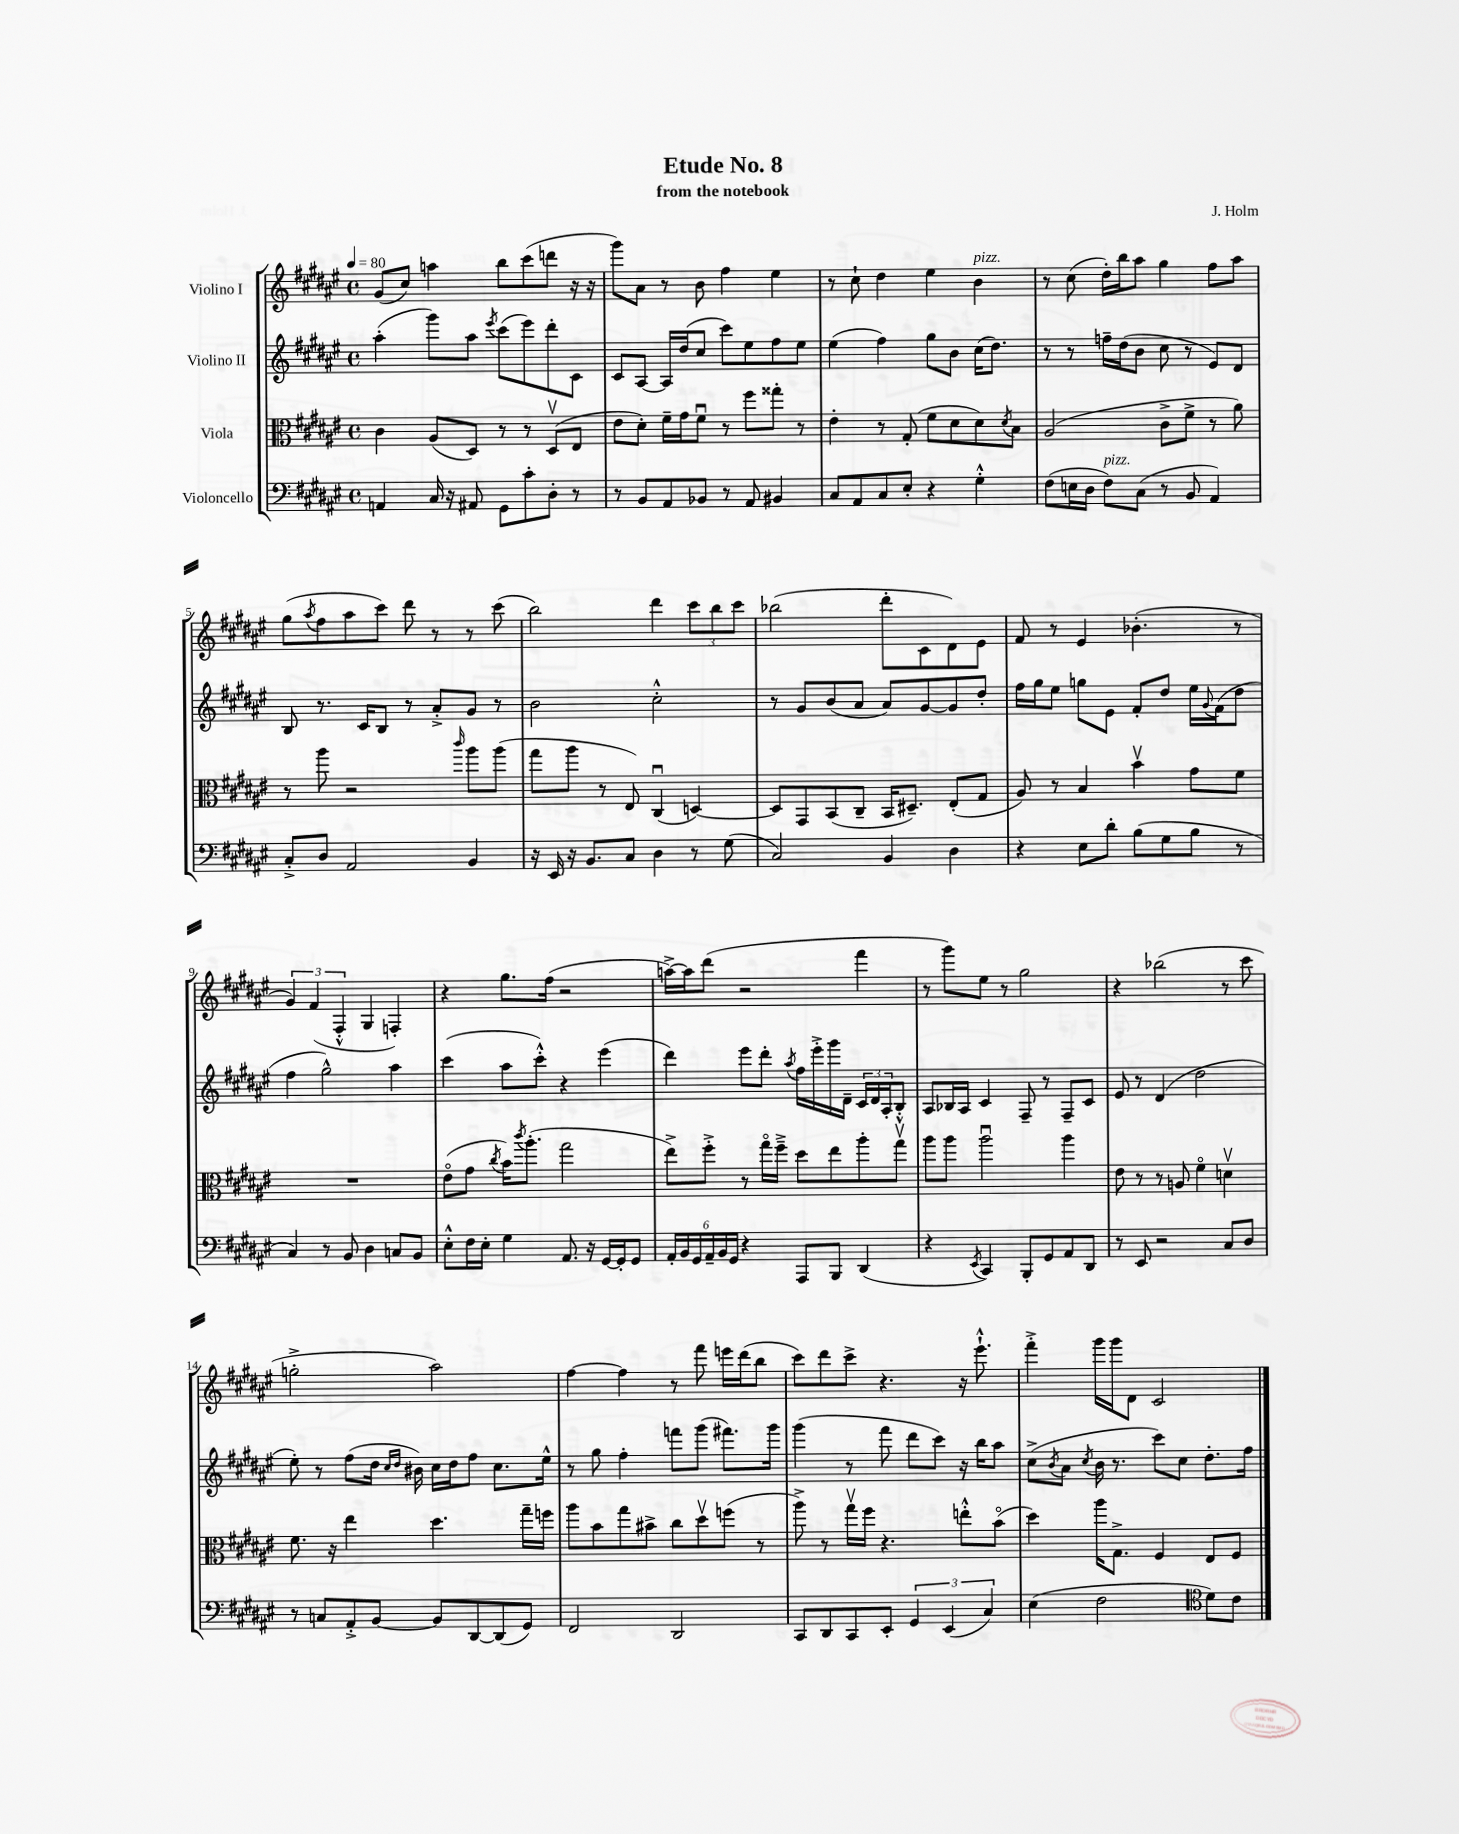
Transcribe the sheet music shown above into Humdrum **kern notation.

**kern	**kern	**kern	**kern
*staff4	*staff3	*staff2	*staff1
*clefF4	*clefC3	*clefG2	*clefG2
*k[f#c#g#d#a#e#]	*k[f#c#g#d#a#e#]	*k[f#c#g#d#a#e#]	*k[f#c#g#d#a#e#]
*M4/4	*M4/4	*M4/4	*M4/4
*met(c)	*met(c)	*met(c)	*met(c)
*MM80	*MM80	*MM80	*MM80
4AA	4c#	(4aa#'	(8g#
.	.	.	8cc#)
16C#	(8A#	8ggg#)	4aa
16r	.	.	.
8AA#	8D#)	8aa#	.
.	.	8qeee#	.
8GG#	8r	(8ccc#	8bb
8c#'	8r	8eee#)	(8ccc#
8D#'	(8D#v	8ddd#'	8ddd
8r	8E#	8c#	16r
.	.	.	16r
=	=	=	=
8r	8e#	8c#	8ggg#)
8BB	8d#')	[8A#	8a#
8AA#	16f#~	16A#]	8r
.	16g#	(16dd#	.
8BB-	8f#u	8cc#	8b
8r	8r	8ccc#)	4ff#
8AA#	8ff#	8ee#	.
4BB#	8gg##'	8ff#	4ee#
.	8r	8ee#	.
=	=	=	=
8C#	4e#'	(4ee#	8r
8AA#	.	.	8cc#`
8C#	8r	4ff#)	4dd#
8E#'	(8G#'	.	.
4r	8f#	8gg#	4ee#
.	8d#	8b	.
4G#'^^	8d#)	(16cc#	4b
.	.	8.dd#)	.
.	8qd#	.	.
.	8B	.	.
=	=	=	=
(8F#	(2A#	8r	8r
16E	.	8r	(8cc#
16D#	.	.	.
8F#)	.	16ff~	16dd#')
.	.	(16dd#	16bb
(8C#	.	8b	8aa#
8r	8c#^	8cc#	4gg#
8BB	8f#^	8r	.
4AA#)	8r	8e#)	8ff#
.	8a#)	8d#	8aa#
=	=	=	=
8C#'^	8r	8B	(8gg#
.	.	.	8qaa#
8D#	8aa#	8.r	8ff#
2AA#	2r	.	8aa#
.	.	16c#	.
.	.	8B	8ccc#)
.	.	8r	8ddd#
.	.	8a#'^	8r
.	16qqccc#	.	.
4BB	8aa#	8g#	8r
.	(8aa#	8r	(8ccc#
=	=	=	=
16r	8gg#	2b	2bb)
16EE#	.	.	.
16r	8aa#	.	.
8.BB	.	.	.
.	8r	.	.
8C#	8E#)	.	.
4D#	(4C#u	2cc#'^^	4ddd#
8r	[4D)	.	12ccc#
.	.	.	12bb
(8G#	.	.	.
.	.	.	12ccc#
=	=	=	=
2C#)	8D]	8r	(2bb-
.	8GG#	8g#	.
.	(8BB	(8b	.
.	8C#~	8a#	.
4BB	16BB	8a#)	8ddd#'
.	8.D#~)	.	.
.	.	[8g#	8c#
4D#	(8E#'	8g#]	8d#)
.	8G#	8dd#'	8e#
=	=	=	=
4r	8A#)	16ff#	8f#
.	.	16gg#	.
.	8r	8ee#	8r
8E#	4B	8gg	4e#
8d#'	.	8e#	.
(8B	4bv	8f#'	(4.b-'
8G#	.	8dd#	.
8B	8g#	16ee#	.
.	.	8qqg#	.
.	.	(16f#	.
8r	8f#	8dd#	8r
=	=	=	=
4C#)	1r	4ff#	6g#)
.	.	.	(6f#
8r	.	2gg#^^)	.
.	.	.	6F#'^^
8BB	.	.	.
4D#	.	.	4G#
8C	.	4aa#	4F')
8BB	.	.	.
=	=	=	=
8E#'^^	(8e#o	(4ccc#	4r
16F#	8g#	.	.
16E#'	.	.	.
.	8qcc#	.	.
4G#	16b)	8aa#	8.gg#
.	8qccc#	.	.
.	(8.aa#'	.	.
.	.	8ccc#'^^)	.
.	.	.	(16ff#
8.AA#	2gg#	4r	2r
16r	.	.	.
[16GG#	.	(4eee#	.
16GG#']	.	.	.
8GG#	.	.	.
=	=	=	=
24AA#'	8ee#^)	4ddd#)	[16aa^)
24BB	.	.	.
.	.	.	16aa]
24GG#	.	.	.
24AA#~	8ff#'^	.	(8ddd#
24BB	.	.	.
24GG#	.	.	.
4r	8r	8eee#	2r
.	16gg#o	8ddd#'	.
.	16ff#~^	.	.
.	.	8qaa#	.
8AAA#	8dd#	16ff#	.
.	.	16eee#'^	.
8BBB	8ee#	16ggg#	.
.	.	16d#~	.
(4DD#	8aa#'	24c#	4fff#
.	.	24d#	.
.	.	24A#'	.
.	8gg#v	8B'^^	.
=	=	=	=
4r	8aa#	8A#	8r
.	8aa#	16B-	8ggg#)
.	.	16A#	.
8qEE#	.	.	.
4CC#)	2aa#u	4c#	8ee#
.	.	.	8r
8BBB'	.	8F#~	2gg#
8GG#	.	8r	.
8AA#	4aa#	8F#~	.
8DD#	.	8c#	.
=	=	=	=
8r	8e#	8e#	4r
8EE#	8r	8r	.
2r	8r	(4d#	(2bb-
.	8A	.	.
.	4f#o	2dd#	.
8C#	4dv	.	8r
8D#	.	.	8ccc#
=	=	=	=
8r	8.f#	8ee#')	2gg'^
8C	.	8r	.
.	16r	.	.
8AA#'^	4ee#	(8ff#	.
[8BB	.	16dd#	.
.	.	16qqcc#	.
.	.	16qqdd#	.
.	.	16b#)	.
8BB]	4.dd#	16cc#	2aa#)
.	.	16dd#	.
[8DD#	.	8ff#	.
(8DD#]	.	8.cc#	.
8GG#)	16gg#~	.	.
.	16ff	16ee#^^	.
=	=	=	=
2FF#	8aa#	8r	[4ff#
.	8b	8gg#	.
.	8gg#	4ff#'	4ff#]
.	8b#^	.	.
2DD#	8cc#	8fff	8r
.	8dd#v	(8ggg#	8fff#
.	(8ff	8.fff#)	16eee
.	.	.	(16ddd#
.	8r	.	8bb
.	.	16ggg#	.
=	=	=	=
8CC#	8aa#^)	(4ggg#	8ccc#)
8DD#	8r	.	8ddd#
8CC#	16gg#v	8r	8ccc#^
.	16ff#	.	.
8EE#'	4.r	8fff#	4.r
6GG#	.	8ddd#	.
.	.	8ccc#)	.
(6EE#	.	.	.
.	8ee'^^	16r	16r
.	.	16bb	8.eee#`^^
6C#)	.	.	.
.	(8bo	8aa#	.
=	=	=	=
(4E#	4dd#)	(8cc#^	4fff#'^
.	.	8qb	.
.	.	8a#	.
.	.	8qcc#	.
2F#	16aa#	16b	16ggg#
.	8.G#^	8.r	16ggg#
.	.	.	8d#
.	4F#	8ccc#)	2c#
.	.	8cc#	.
*clefC4	*	*	*
8d#)	8E#	8.dd#'	.
8c#	8F#	.	.
.	.	16ff#	.
==	==	==	==
*-	*-	*-	*-
